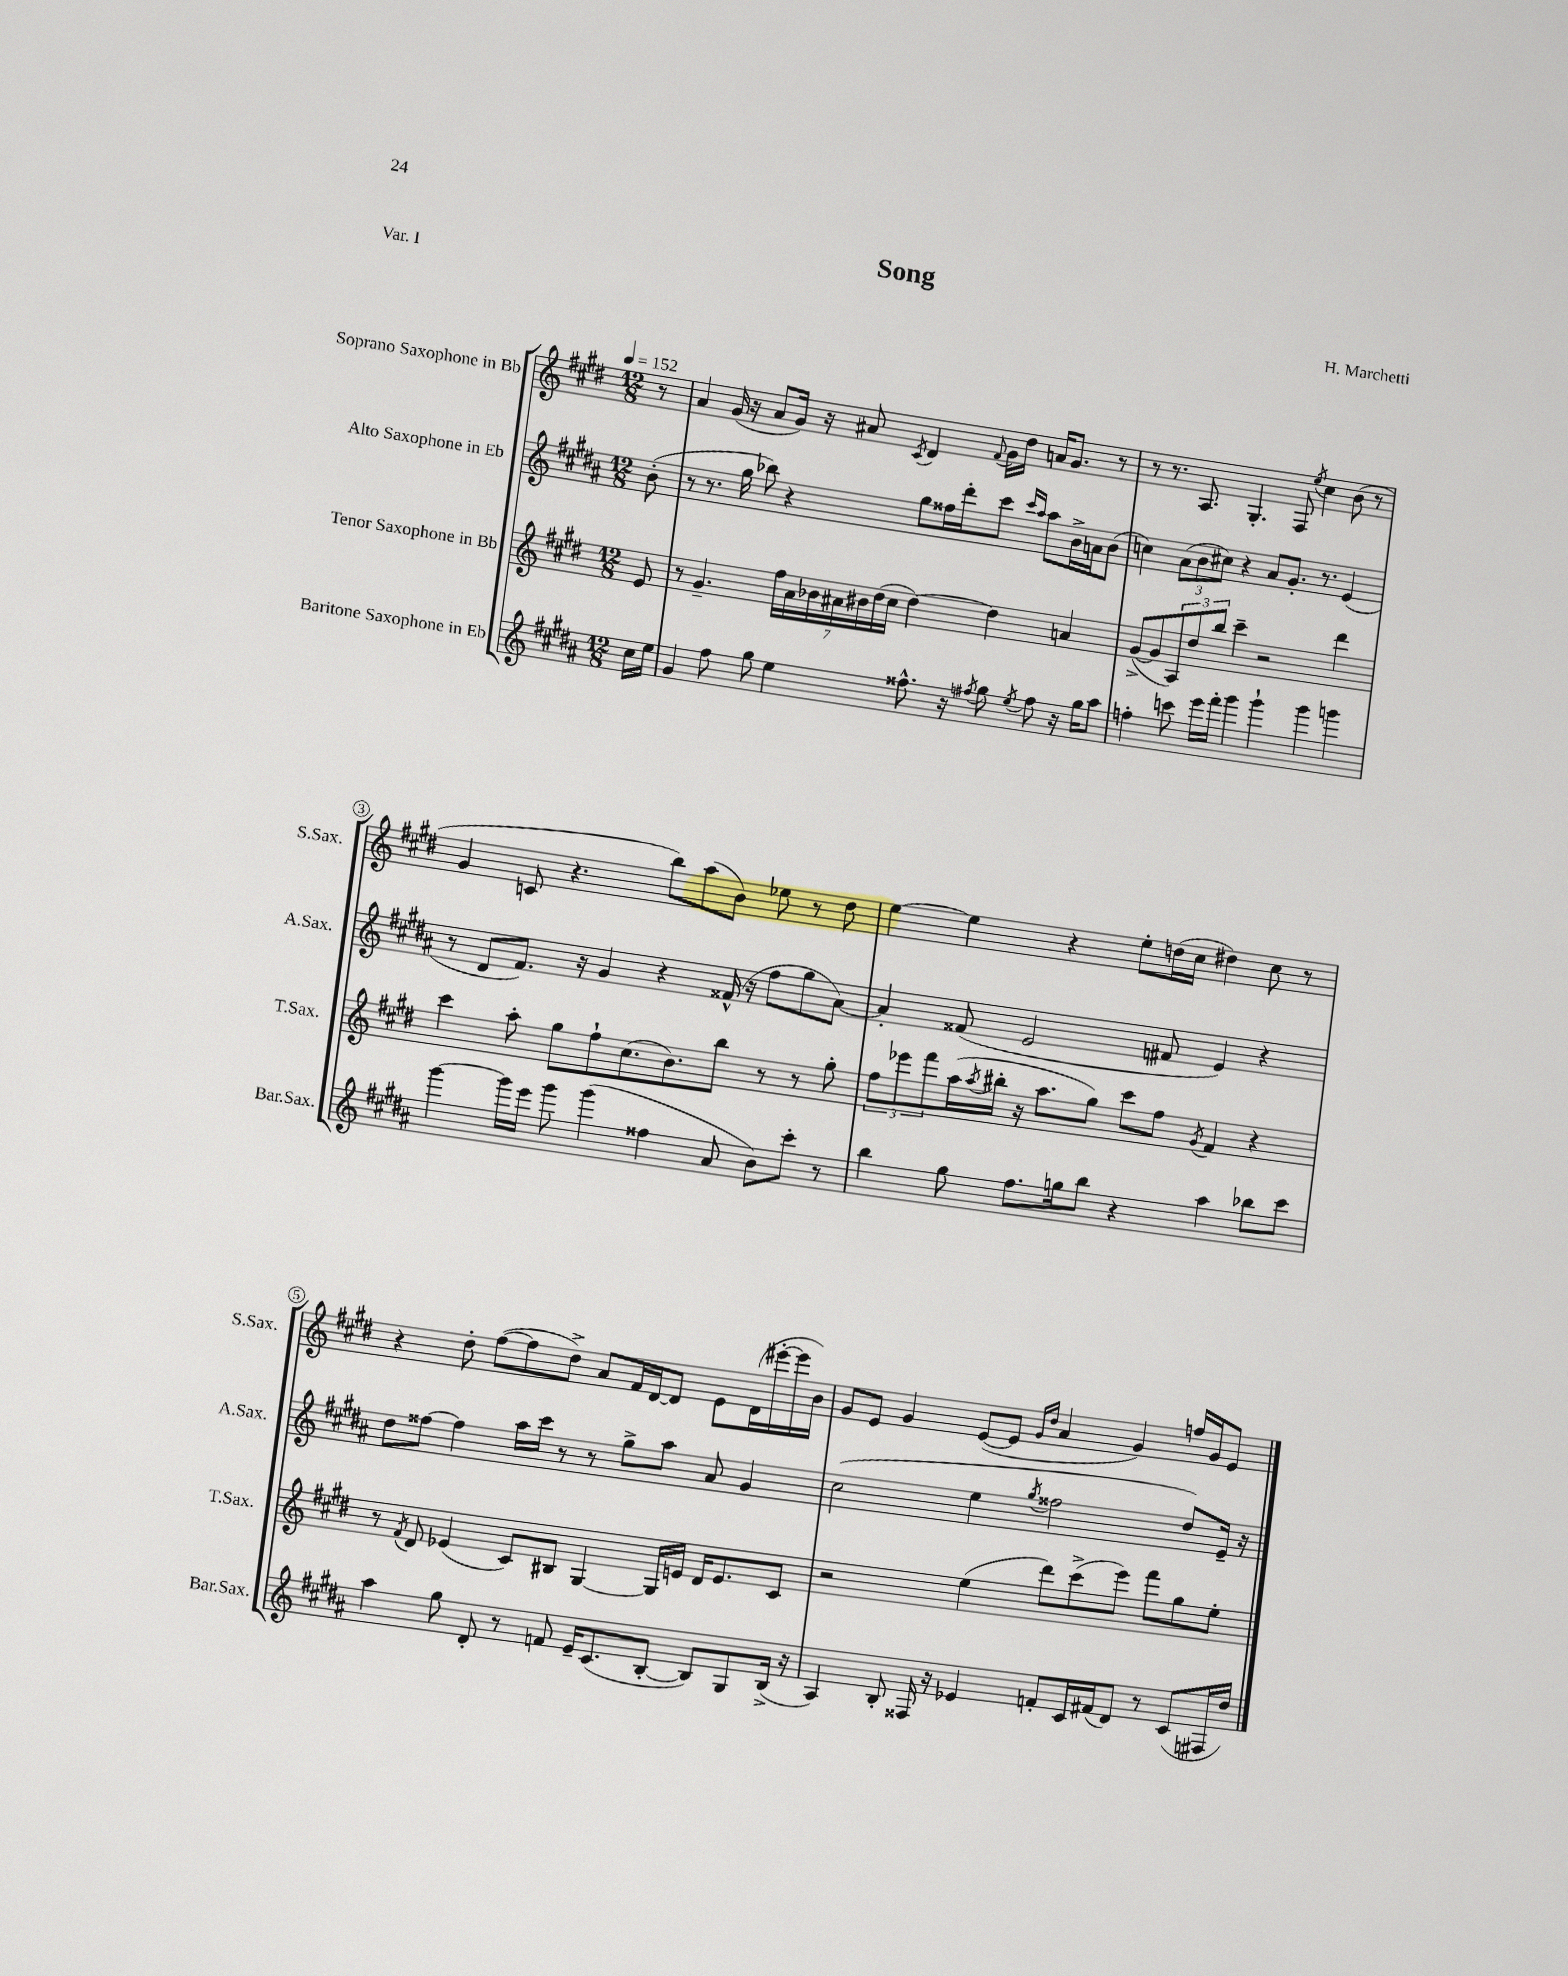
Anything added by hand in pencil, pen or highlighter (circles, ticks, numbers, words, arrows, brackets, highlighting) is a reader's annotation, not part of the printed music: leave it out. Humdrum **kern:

**kern	**kern	**kern	**kern
*staff4	*staff3	*staff2	*staff1
*clefG2	*clefG2	*clefG2	*clefG2
*k[f#c#g#d#a#]	*k[f#c#g#d#]	*k[f#c#g#d#a#]	*k[f#c#g#d#]
*M12/8	*M12/8	*M12/8	*M12/8
*MM152	*MM152	*MM152	*MM152
16cc#	8e	(8b'	8r
16ee	.	.	.
=	=	=	=
4g#	8r	8r	4a
.	4.g#~	8.r	.
8ff#	.	.	(16g#
.	.	16gg#	16r
8gg#	.	8bb-)	8a
4ee	28ff#	4r	16g#)
.	28a	.	.
.	.	.	16r
.	28b-	.	.
.	28a#	.	.
.	.	.	8a#
.	28b#	.	.
.	(28dd#	.	.
.	28cc#	.	.
.	.	.	8qc#
8.ff##^^	[4dd#)	8gg#	4d#
.	.	16ff##	.
16r	.	16ddd#'	.
8qff#	.	.	8qqf#
8gg#	4dd#]	8ccc#	16g#
.	.	.	16dd#
.	.	16qqccc#	.
8qee	.	16qqaa#	.
8ff#	.	8aa#	16a
.	.	.	8.g#
16r	4a	16b^	.
16gg#	.	16a	.
8aa#	.	(8b	8r
=	=	=	=
4ff'	([8g#^	4cc)	8r
.	8g#]	.	8.r
8ccc	12A)	(12a#	.
.	.	.	8.A
.	12dd#	12b	.
16eee	.	.	.
.	12bb	12cc#)	.
16fff#'	.	.	.
4ggg#	4ccc#~	4r	4.G#'
4ggg#`	2r	8a#	.
.	.	8.g#'	8F#
.	.	.	8qee
4ggg#	.	.	4cc#
.	.	8.r	.
4ggg	4ddd#	(4e	(8b
.	.	.	8r
=	=	=	=
[4ggg#	4ccc#	8r	4g#
.	.	8d#	.
16ggg#]	8aa'	8.f#)	8c
16eee	.	.	.
8ggg#	8gg#	.	4.r
.	.	16r	.
(4ggg#	8ff#`	4g#	.
.	(8.cc#	.	.
4ff##	.	4r	8bb)
.	8.b)	.	.
.	.	.	(8aa
8a#	8bb	(16f##^^	8b)
.	.	16r	.
8b)	8r	8ff#	8ee-
8ccc#'	8r	8gg#	8r
8r	8gg#'	[8a#)	8dd#
=	=	=	=
4bb	12ff#	4a#']	[4ee
.	12eee-	.	.
.	12fff#	.	.
8gg#	(16aa	(8f##	4ee]
.	8qaa	.	.
.	16bb#'	.	.
8.ff#	16r	2e	.
.	8.aa	.	.
.	.	.	4r
16gg	.	.	.
8bb	8gg#)	.	.
4r	8ccc#	.	8ee'
.	8ff#	8f#	(16dd
.	.	.	16cc#
.	8qg#	.	.
4aa#	4f#	4e)	4dd#)
8bb-	4r	4r	8cc#
8ccc#	.	.	8r
=	=	=	=
4aa#	8r	8dd#	4r
.	8qf#	.	.
.	8d#	[8ff##	.
8gg#	(4e-	4ff##]	8dd#'
8d#'	.	.	([8ff#
8r	8c#)	16aa#	8ff#]
.	.	16ccc#	.
8f	8B#	8r	8dd#^)
16e~	[4G#	8r	8a
(8.c#	.	.	.
.	.	8gg#^	16f#
.	.	.	[16d#
[8B'	16G#]	8aa#	8d#]
.	16e	.	.
8B])	16d#	8a#	8e
.	8.e	.	.
8G#	.	4g#	(16d#
.	.	.	[16eee#'
(16B^	8c#	.	16eee#]
16r	.	.	16b)
=	=	=	=
4A#)	2r	(2cc#	8g#
.	.	.	8e
8B'	.	.	4g#
16F##	.	.	.
16r	.	.	.
4e-	(4ee	4ee	([8e
.	.	.	8e]
.	.	.	16qqg#
.	.	8qgg#	16qqdd#
8f'	8ddd#)	2ff##	4a
16c#	(8ccc#^	.	.
(16f#	.	.	.
8d#)	8eee)	.	4g#)
8r	8fff#	.	.
(8c#	8gg#	8dd#)	16ff
.	.	.	16g#
16F#	8ee'	16e~	8e
16dd#)	.	16r	.
==	==	==	==
*-	*-	*-	*-
